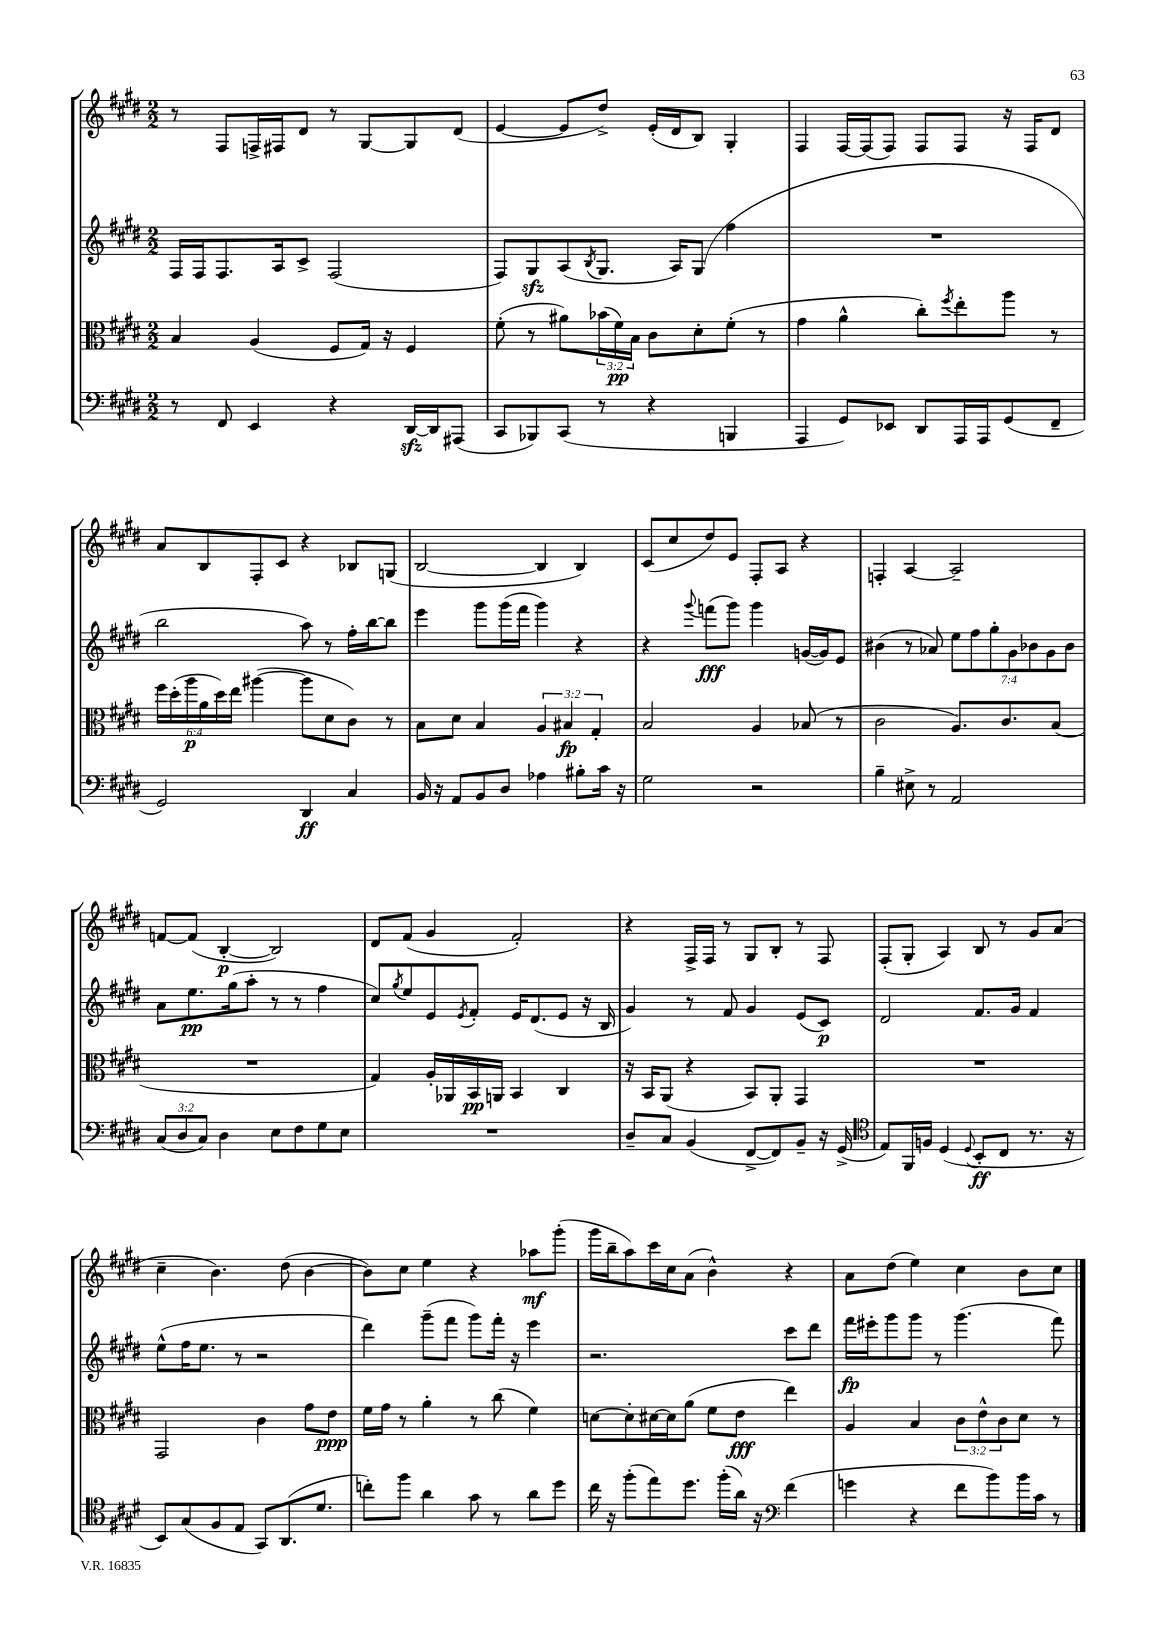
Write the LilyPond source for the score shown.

<<
\new StaffGroup <<
\new Staff = "s0" {
    \clef treble \key e \major \numericTimeSignature \time 2/2
    r8 fis8 f16-> fis16 dis'8 r8 gis8~ gis8 dis'8( |
    e'4~ e'8 dis''8->) e'16-.( dis'16 b8) gis4-. |
    fis4 fis16~ fis16( fis8) fis8 fis8 r16 fis16 dis'8 |
    a'8 b8 fis8-. cis'8 r4 bes8 g8( |
    b2~ b4 b4) |
    cis'8( cis''8 dis''8) e'8 fis8-. a8 r4 |
    f4-. a4~ a2-- |
    f'8~ f'8( b4~-.\p b2) |
    dis'8 fis'8( gis'4 fis'2-.) |
    r4 fis16-> fis16 r8 gis8 b8-. r8 fis8 |
    fis8-.( gis8-. a4) b8 r8 gis'8 a'8( |
    cis''4-- b'4.) dis''8( b'4~ |
    b'8) cis''8 e''4 r4 aes''8\mf gis'''8-.( |
    gis'''16 b''16-- a''8) cis'''16 cis''16 a'8( b'4-^) r4 |
    a'8 dis''8( e''4) cis''4 b'8 cis''8 \bar "|." |
}
\new Staff = "s1" {
    \clef treble \key e \major \numericTimeSignature \time 2/2 \override Staff.TupletNumber.text = #tuplet-number::calc-fraction-text
    fis16 fis16 fis8. a16 cis'8-> fis2( |
    fis8) gis8\sfz a8( \acciaccatura { b8 } gis8. a16) gis8( fis''4 |
    R1 |
    b''2 a''8) r8 fis''16-. b''16~ b''8 |
    e'''4 gis'''8 gis'''16( fis'''16 gis'''4) r4 |
    r4 \appoggiatura { gis'''8 } f'''8\fff( gis'''8) gis'''4 g'16~( g'16) e'8 |
    bis'4( r8 aes'8) \tuplet 7/4 { e''8 fis''8 gis''8-. gis'8 bes'8 gis'8 bes'8 } |
    a'8 e''8.\pp gis''16( a''8-. r8 r8 fis''4 |
    cis''8) \acciaccatura { gis''8 } e''8 e'8 \acciaccatura { e'8 } fis'8-. e'16 dis'8.( e'8 r16 b16 |
    gis'4) r8 fis'8 gis'4 e'8( cis'8\p) |
    dis'2 fis'8. gis'16 fis'4 |
    e''8-^( fis''16 e''8. r8 r2 |
    dis'''4) gis'''8--( fis'''8 gis'''8) fis'''16-. r16 e'''4 |
    r2. cis'''8 dis'''8 |
    fis'''16\fp eis'''16-. gis'''8 gis'''8 r8 gis'''4.( fis'''8) \bar "|." |
}
\new Staff = "s2" {
    \clef alto \key e \major \numericTimeSignature \time 2/2 \override Staff.TupletNumber.text = #tuplet-number::calc-fraction-text
    b4 a4( fis8 gis16) r16 fis4 |
    fis'8-.( r8 ais'8) \tuplet 3/2 { bes'16( fis'16\pp) b16 } cis'8 dis'8-. fis'8-.( r8 |
    gis'4 a'4-^ cis''8-.) \acciaccatura { fis''8 } e''8-. a''8 r8 |
    \tuplet 6/4 { fis''16 dis''16-.( a''16\p a'16 dis''16) e''16 } ais''4~( ais''8 dis'8 cis'8) r8 |
    b8 dis'8 b4 \tuplet 3/2 { a4 bis4\fp gis4-. } |
    b2 a4 bes8( r8 |
    cis'2 a8.) cis'8. b8( |
    R1 |
    gis4) a16-. aes,16 b,16\pp a,16 b,4 cis4 |
    r16 b,16 a,8( r4 b,8) a,8-. gis,4 |
    R1 |
    gis,2 cis'4 gis'8 e'8\ppp |
    fis'16 gis'16 r8 a'4-. r8 cis''8( fis'4) |
    d'8~ d'8-. dis'16~ dis'16 a'8( fis'8 e'8\fff e''4) |
    a4 b4 \tuplet 3/2 { cis'8 e'8-^ cis'8 } dis'8 r8 \bar "|." |
}
\new Staff = "s3" {
    \clef bass \key e \major \numericTimeSignature \time 2/2 \override Staff.TupletNumber.text = #tuplet-number::calc-fraction-text
    r8 fis,8 e,4 r4 dis,16~\sfz dis,16 ais,,8( |
    cis,8 bes,,8) cis,8( r8 r4 b,,4 |
    a,,4 gis,8) ees,8 dis,8 a,,16 a,,16 gis,8( fis,8-- |
    gis,2) dis,4\ff cis4 |
    b,16 r16 a,8 b,8 dis8 aes4 bis8-. cis'16 r16 |
    gis2 r2 |
    b4-- eis8-> r8 a,2 |
    \tuplet 3/2 { cis8( dis8 cis8) } dis4 e8 fis8 gis8 e8 |
    R1 |
    dis8-- cis8 b,4( fis,8~-> fis,8) b,8-- r16 gis,16->( |
    \clef tenor e8) fis,16 f16 dis4( \appoggiatura { dis8 } b,8-.\ff cis8 r8. r16 |
    b,8) gis8( fis8 e8 gis,8) a,8.( dis'8. |
    c''8-.) fis''8 a'4 gis'8 r8 a'8 dis''8 |
    cis''16 r16 fis''8-.( e''8) dis''8. fis''16-.( a'16) r16 \clef bass fis'4( |
    g'4 r4 fis'8 b'8) b'16 cis'16 r8 \bar "|." |
}
>>
>>
\layout { \context { \Score \remove "Bar_number_engraver" } }
